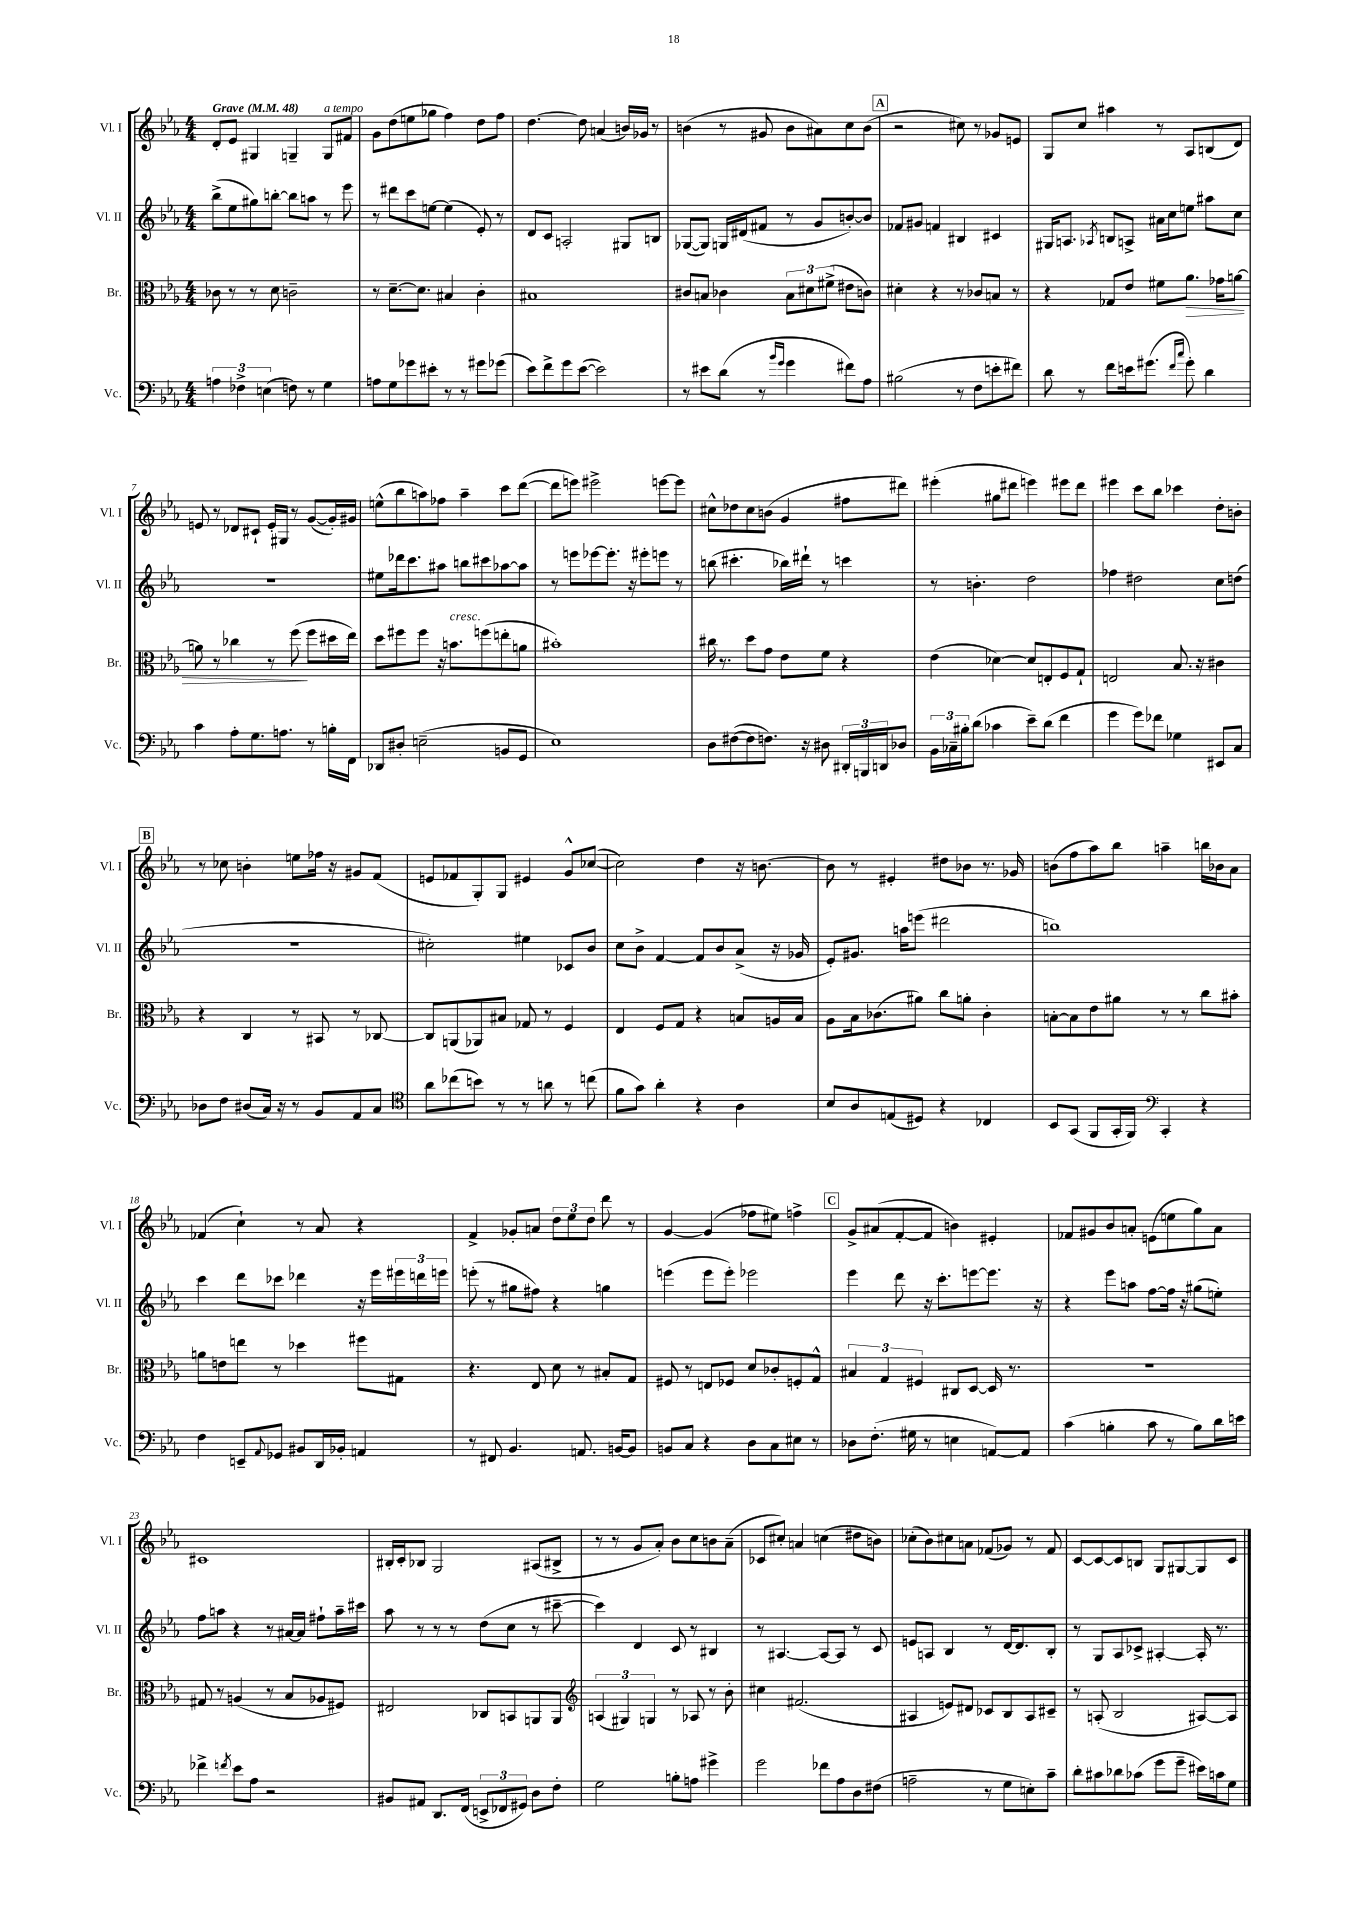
<<
\new StaffGroup <<
\new Staff = "s0" \with { instrumentName = "Vl. I" shortInstrumentName = "Vl. I" } {
    \clef treble \key ees \major \numericTimeSignature \time 4/4 \tempo "Grave" 4 = 48
    d'8-. ees'8 gis4 g4-- g8^\markup { \italic "a tempo" } fis'8 |
    g'8 d''8( e''8 ges''8 f''4) d''8 f''8 |
    d''4.~ d''8 a'4( b'16) ges'16 r8 |
    b'4( r8 gis'8 b'8 ais'8) c''8 b'8( |
    \mark \markup { \box "A" } r2 cis''8) r8 ges'8 e'8 |
    g8 c''8 ais''4 r8 aes8 b8( d'8) |
    e'8 r8 des'8 cis'8-! e'16-. gis16 r8 g'8~( g'16-.) gis'16 |
    e''8-^( bes''8 a''8) fes''8 a''4-- c'''8 d'''8~( |
    d'''8 e'''8) eis'''2-> e'''8~ e'''8 |
    cis''8-^ des''8 cis''8 b'8( g'4 fis''8 dis'''8) |
    eis'''4-.( gis''8 dis'''8 e'''4) eis'''8 dis'''8 |
    eis'''4 c'''8 bes''8 ces'''4 d''8-. b'8-. |
    \mark \markup { \box "B" } r8 ces''8 b'4-. e''8 fes''16 r16 gis'8 f'8( |
    e'8 fes'8 g8-.) g8 eis'4 g'8-^ ces''8~( |
    ces''2) d''4 r16 b'8.~ |
    b'8 r8 eis'4-. dis''8 bes'8 r8. ges'16 |
    b'8( f''8 aes''8) bes''8 a''4-- b''16 bes'16 aes'8 |
    fes'4( c''4-!) r8 aes'8 r4 |
    f'4-> ges'8-. a'8 \tuplet 3/2 { d''8 ees''8 d''8 } d'''8 r8 |
    g'4~ g'4( fes''8 eis''8) f''4-> |
    \mark \markup { \box "C" } g'8-> ais'8( f'8~-. f'8 b'4) eis'4-. |
    fes'8 gis'8 bes'8 a'8-. e'8( e''8 g''8) a'8 |
    cis'1 |
    bis16-. c'16-. bes8 g2 ais8( bis8-> |
    r8 r8 g'8 aes'8-.) bes'8 c''8 b'8 aes'8--( |
    ces'8 cis''8-.) a'4 c''4( dis''8 b'8) |
    ces''8-.( bes'8) cis''8 a'8 fes'8( ges'8) r8 fes'8 |
    c'8~ c'8~ c'8 b8 g8 gis8~ gis8 c'8 \bar "|." |
}
\new Staff = "s1" \with { instrumentName = "Vl. II" shortInstrumentName = "Vl. II" } {
    \clef treble \key ees \major \numericTimeSignature \time 4/4
    bes''8->( ees''8 gis''8) b''8~-. b''8 a''8 r8 ees'''8 |
    r8 dis'''8 c'''8 e''8~ e''4( ees'8-.) r8 |
    d'8 c'8 a2-. gis8 b8 |
    ges8~( ges8) g16 dis'16( fis'8 r8 g'8 b'8~-.) b'8 |
    \mark \markup { \box "A" } fes'8 gis'8 f'4 bis4 cis'4 |
    gis16 a8. \acciaccatura { aes8 } b8 a8-> ais'16 c''16 e''8 ais''8 c''8 |
    r1 |
    eis''8 des'''16 c'''8. ais''8 b''8 cis'''8 aes''8~ aes''8 |
    r8 e'''8 ees'''8~ ees'''8.-. r16 eis'''8-. e'''8 r8 |
    b''8( cis'''4.-. bes''16) dis'''16-! r8 c'''4 |
    r8 b'4.-. d''2 |
    fes''4 dis''2 c''8 d''8( |
    \mark \markup { \box "B" } r1 |
    cis''2-.) eis''4 ces'8 bes'8 |
    c''8 bes'8-> f'4~ f'8 bes'8 aes'8->( r16 ges'16 |
    ees'8-.) gis'8. a''16 e'''8( dis'''2 |
    b''1) |
    c'''4 d'''8 ces'''8 des'''4 r16 ees'''16 \tuplet 3/2 { eis'''16 d'''16 e'''16 } |
    e'''8-.( r8 gis''8 fis''8) r4 g''4 |
    e'''4( e'''8 e'''8-.) ees'''2 |
    \mark \markup { \box "C" } ees'''4 d'''8 r16 c'''8.-. e'''8~ e'''8. r16 |
    r4 ees'''8 a''8 f''8~ f''16 r16 gis''8( e''8-.) |
    f''8 a''8 r4 r8 ais'16~ ais'16 fis''8-! a''16-- cis'''16 |
    aes''8 r8 r8 r8 d''8( c''8 r8 cis'''8~-- |
    cis'''4) d'4 c'8 r8 bis4 |
    r8 ais4.~ ais8~ ais8 r8 c'8 |
    e'8 a8 bes4 r8 d'16~ d'8. bes8-. |
    r8 g8 aes8 ces'8-> ais4~-. ais16-. r8. \bar "|." |
}
\new Staff = "s2" \with { instrumentName = "Br." shortInstrumentName = "Br." } {
    \clef alto \key ees \major \numericTimeSignature \time 4/4
    ces'8 r8 r8 d'8 c'2-- |
    r8 d'8.~-- d'8. bis4 c'4-. |
    bis1 |
    cis'8 b8 ces'4 \tuplet 3/2 { b8 dis'8 fis'8->( } eis'8 c'8) |
    \mark \markup { \box "A" } dis'4-. r4 r8 ces'8 b8 r8 |
    r4 ges8 ees'8 fis'8 aes'8.\> ges'16 a'8~ |
    a'8 r8 ces''4 r8 f''8\!( f''8 dis''16 ees''16) |
    d''8 fis''8 fis''8 r16 b'8.^\markup { \italic "cresc." } f''8( e''8-. a'8 |
    bis'1-.) |
    cis''16 r8. d''8 g'8 ees'8 f'8 r4 |
    ees'4( des'4~) des'8 e8-. f8 g8-! |
    e2 bes8. r16 cis'4 |
    \mark \markup { \box "B" } r4 c4 r8 bis,8 r8 ces8~ |
    ces8 a,8( aes,8) bis8 ges8 r8 f4 |
    ees4 f8 g8 r4 b8 a16 b16 |
    aes8 bes16 ces'8.( ais'8) c''8 a'8-. ces'4-. |
    b8~-. b8 ees'8 ais'8 r8 r8 c''8 bis'8-. |
    a'8 e'8 e''8 r8 des''4 fis''8 gis8 |
    r4. ees8 d'8 r8 bis8-. g8 |
    fis8 r8 e8 fes8 d'8 ces'8-. f8-. g8-^ |
    \mark \markup { \box "C" } \tuplet 3/2 { bis4 g4 fis4 } cis8 d8~ d16 r8. |
    R1 |
    gis8 r8 a4( r8 bes8 aes8 fis8) |
    eis2 ces8 b,8 a,8 a,8 |
    \clef treble \tuplet 3/2 { a4( gis4) g4 } r8 aes8 r8 bes'8-. |
    cis''4 fis'2.( |
    ais4 e'8) dis'8 ces'8 bes8 ais8 cis'8-- |
    r8 a8-.( bes2 ais8~) ais8 \bar "|." |
}
\new Staff = "s3" \with { instrumentName = "Vc." shortInstrumentName = "Vc." } {
    \clef bass \key ees \major \numericTimeSignature \time 4/4
    \tuplet 3/2 { a4 fes4-> e4( } f8) r8 g4 |
    a8 g8 ges'8 eis'8-. r8 r8 gis'8 ges'8( |
    ees'8) f'8-> g'8 ees'8~( ees'2) |
    r8 eis'8 d'8( r8 \grace { bes'16 g'16 } g'4 fis'8) aes8 |
    \mark \markup { \box "A" } bis2( r8 f8 e'8-. fis'8) |
    d'8 r8 f'8 e'16 gis'8.( \grace { f'16 c''16 } gis'8-.) d'4 |
    c'4 aes8-. g8. a8. r8 b16-. f,16 |
    des,8 dis8-. e2--( b,8 g,8 |
    ees1) |
    d8 fis8~( fis8 f8.) r16 dis8 \tuplet 3/2 { dis,16-. b,,16 d,16 } des8 |
    \tuplet 3/2 { bes,16 ces16-- bis16-. } d'8( ces'4 ees'8--) d'8( f'4 |
    g'4 g'8) fes'8 ges4 eis,8 c8 |
    \mark \markup { \box "B" } des8 f8 dis8( c16) r16 r8 bes,8 aes,8 c8 |
    \clef tenor aes'8 ces''8( b'8) r8 r8 a'8 r8 c''8( |
    f'8 g'8) aes'4-. r4 aes4 |
    bes8 aes8 e8( dis8) r4 ces4 |
    bes,8 g,8( f,8 g,16-. f,16) \clef bass c,4-. r4 |
    f4 e,8-- \appoggiatura { aes,8 } ges,8 bis,8 d,16 bes,16-. a,4 |
    r8 fis,8 bes,4. a,8. b,16~ b,8 |
    b,8 c8 r4 d8 c8 eis8 r8 |
    \mark \markup { \box "C" } des8 f8.-.( gis16 r8 e4 a,8~) a,8 |
    c'4( b4-. c'8 r8 b8) d'16 e'16 |
    fes'4-> \acciaccatura { f'8 } ees'8 aes8 r2 |
    bis,8 ais,8 d,8. f,16( \tuplet 3/2 { e,8-> fes,8 gis,8) } d8 f8-. |
    g2 b8-. a8 gis'4-> |
    g'2 fes'8 aes8 d8 fis8( |
    a2-- r8 g8 e8-.) c'8-- |
    d'8-. cis'8 des'8 ces'8( g'8 g'8-- eis'16) c'16 g8 \bar "|." |
}
>>
>>
